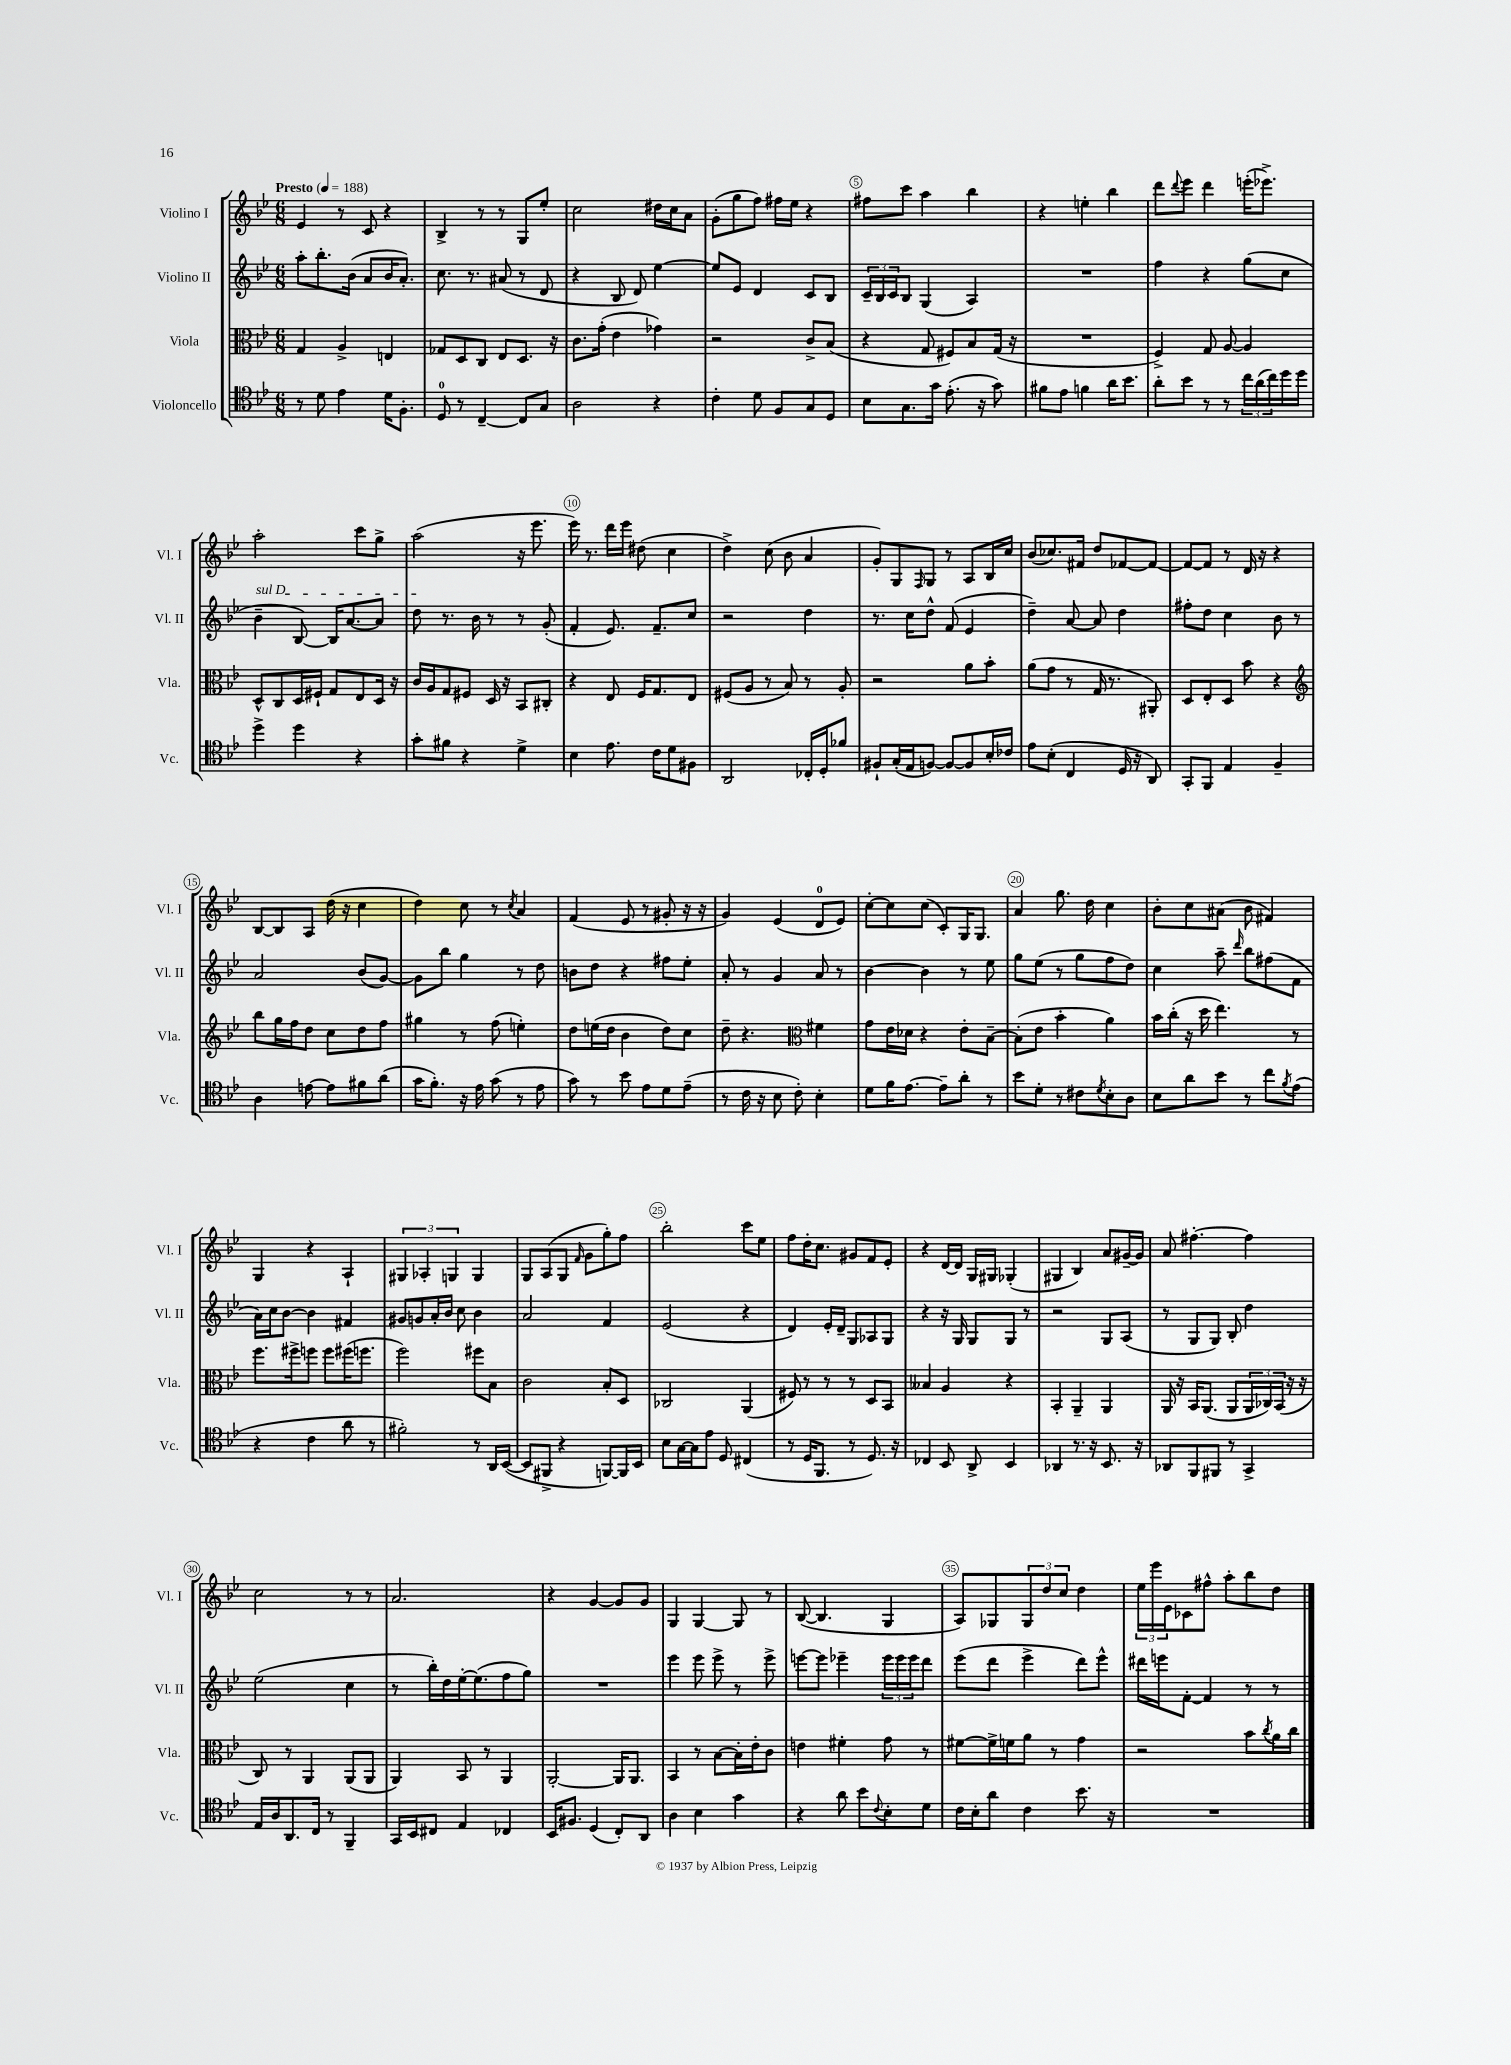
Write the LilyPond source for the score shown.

<<
\new StaffGroup <<
\new Staff = "s0" \with { instrumentName = "Violino I" shortInstrumentName = "Vl. I" } {
    \clef treble \key bes \major \numericTimeSignature \time 6/8 \tempo "Presto" 4 = 188
    ees'4 r8 c'8 r4 |
    bes4-> r8 r8 g8 ees''8-. |
    c''2 dis''16 c''16 a'8 |
    g'8-.( g''8 f''8) fis''16 ees''16 r4 |
    fis''8 c'''8 a''4 bes''4 |
    r4 e''4-. bes''4 |
    d'''8 \appoggiatura { d'''8 } ees'''8 d'''4 e'''16-.( ees'''8.->) |
    a''2-. c'''8 g''8-> |
    a''2( r16 ees'''8. |
    ees'''16) r8. d'''16 ees'''16 dis''8( c''4 |
    d''4->) c''8( bes'8 a'4 |
    g'8-.) g8 \grace { f16 } g8 r8 a8 bes16 c''16 |
    bes'8( ces''8.) fis'16 d''8 fes'8~ fes'8~ |
    fes'8~ fes'8 r8 d'16 r16 r4 |
    bes8~ bes8 a8 d''16( r16 c''4 |
    d''4) c''8 r8 \acciaccatura { c''8 } a'4 |
    f'4( ees'8 r8 gis'8-. r16 r16 |
    g'4) ees'4( d'8-0 ees'8) |
    c''8~-. c''8 c''8( c'8-.) g16 g8. |
    a'4 g''8. d''16 c''4 |
    bes'8-. c''8 ais'8( bes'8 fis'4) |
    g4 r4 a4-! |
    \tuplet 3/2 { gis4 aes4-. g4 } g4 |
    g8 a8( g8 \grace { f'16 } g'8 g''8-.) f''8 |
    bes''2-. c'''8 ees''8 |
    f''8 d''16-. c''8. gis'8 f'8 ees'8-. |
    r4 d'16~ d'16 g16 gis16 ges4-.( |
    gis4 bes4) a'8 gis'16~-- gis'16 |
    a'8 fis''4.~-. fis''4 |
    c''2 r8 r8 |
    a'2. |
    r4 g'4~ g'8 g'8 |
    g4 g4~ g8 r8 |
    bes8~( bes4. g4 |
    a8) ges8 \tuplet 3/2 { ges8 d''8 c''8 } d''4 |
    \tuplet 3/2 { ees''16 ees'''16 ees'16 } ces'8 fis''8-^ a''8-. bes''8 d''8 \bar "|." |
}
\new Staff = "s1" \with { instrumentName = "Violino II" shortInstrumentName = "Vl. II" } {
    \clef treble \key bes \major \numericTimeSignature \time 6/8
    a''8-. bes''8.-. bes'16( a'8 bes'16 a'8.-.) |
    c''8. r8. ais'8( r8 d'8 |
    r4 bes8 d'8) ees''4~ |
    ees''8 ees'8 d'4 c'8 bes8 |
    \tuplet 3/2 { c'16-- bes16 c'16 } bes8 g4( a4) |
    R2. |
    f''4 r4 g''8( c''8 |
    \once \override TextSpanner.bound-details.left.text = \markup { \italic "sul D" } bes'4--\startTextSpan bes8~) bes16 a'8.~ a'8 |
    d''8\stopTextSpan r8. bes'16 r8 r8 g'8-.( |
    f'4-. ees'8.) f'8.-- c''8 |
    r2 d''4 |
    r8. c''16 d''8-^ f'8( ees'4 |
    d''4--) a'8~ a'8 d''4 |
    fis''8-. d''8 c''4 bes'8 r8 |
    a'2 bes'8( g'8~) |
    g'8 bes''8 g''4 r8 d''8 |
    b'8 d''8 r4 fis''8 ees''8-. |
    a'8-. r8 g'4 a'8 r8 |
    bes'4~ bes'4 r8 ees''8 |
    g''8 ees''8( r8 g''8 f''8 d''8) |
    c''4 a''8-- \grace { d'''16 } bes''8 fis''8( f'8 |
    a'16) c''16 bes'8~ bes'4 fis'4 |
    gis'8 g'8 a'16-. bes'16 c''8 bes'4 |
    a'2 f'4 |
    ees'2( r4 |
    d'4) ees'16-. d'16-- g8 aes8 g8 |
    r4 r16 g16 g8 g8 r8 |
    r2 g8 a8( |
    r8 g8 g8) bes8-. d''4 |
    ees''2( c''4 |
    r8 bes''16-.) d''16 ees''16~-. ees''8.( f''8 g''8) |
    R2. |
    ees'''4 ees'''8 ees'''8-> r8 ees'''8-> |
    e'''8~ e'''8 ees'''4-- \tuplet 3/2 { ees'''16 ees'''16 ees'''16 } d'''8 |
    ees'''8( d'''8 ees'''4-> d'''8) ees'''8-^ |
    dis'''16 e'''16 f'8~-. f'4 r8 r8 \bar "|." |
}
\new Staff = "s2" \with { instrumentName = "Viola" shortInstrumentName = "Vla." } {
    \clef alto \key bes \major \numericTimeSignature \time 6/8
    g4 a4-> e4 |
    ges8 d8 c8 ees8 d8. r16 |
    c'8. g'16-.( ees'4 ges'4) |
    r2 c'8-> bes8( |
    r4 g8 fis8) bes8 g16( r16 |
    R2. |
    f4->) g8 a8~ a4 |
    d8-^ c8 d16 fis16-! g8 ees8 d16 r16 |
    c'16 a16 g8 fis8 d16 r16 bes,8 cis8-. |
    r4 ees8 f16 g8. ees8 |
    fis8( a8 r8 bes8) r8 a8-. |
    r2 a'8 bes'8-. |
    a'8( g'8 r8 g16 r8. ais,8-.) |
    d8 ees8-. d8 bes'8 r4 |
    \clef treble bes''8 g''16 f''16 d''8 c''8 d''8 f''8 |
    gis''4 r8 f''8( e''4-.) |
    d''8 e''16( d''16 bes'4 d''8) c''8 |
    d''8-- r4. \clef alto fis'4 |
    g'8 ees'16 des'16 r4 ees'8-. bes8~-- |
    bes8-.( ees'8 bes'4-. a'4) |
    bes'16 c''16-.( r16 d''16 ees''4.) r8 |
    f''8. fis''16-> f''8 f''8 fis''16( f''8. |
    f''2) fis''8 bes8 |
    c'2 bes8-. d8 |
    ces2 a,4( |
    fis8) r8 r8 r8 d8 bes,8 |
    beses4 a4 r4 |
    bes,4-. a,4-- a,4 |
    a,16 r16 bes,16 a,8.( a,8 \tuplet 3/2 { a,16 ces16) bes,16( } r16 r16 |
    c8) r8 a,4 a,8( a,8 |
    a,4) bes,8 r8 a,4 |
    a,2~-. a,16 a,8. |
    bes,4 r8 bes8~ bes16-. ees'16-. c'8 |
    e'4 fis'4-. g'8 r8 |
    fis'8~ fis'16-> f'16 a'8 r8 g'4 |
    r2 bes'8 \acciaccatura { c''8 } a'16 c''16 \bar "|." |
}
\new Staff = "s3" \with { instrumentName = "Violoncello" shortInstrumentName = "Vc." } {
    \clef tenor \key bes \major \numericTimeSignature \time 6/8
    r8 d'8 ees'4 d'16 f8.-. |
    d8-0 r8 c4~-- c8 g8 |
    a2 r4 |
    c'4-. d'8 f8 g8 d8 |
    bes8 g8. g'16 ees'8.-.( r16 g'8) |
    fis'8 ees'8 f'4 a'16 bes'8. |
    a'8-. bes'8 r8 r8 \tuplet 3/2 { c''16 a'16( c''16) } d''16 d''16 |
    d''4-> d''4 r4 |
    g'8-. fis'8 r4 d'4-> |
    bes4 ees'8. c'16 d'8 fis8 |
    a,2 ces16-. d16-. fes'8 |
    fis8-! g16-.( ees16 f8~) f8~ f8 bes16-. ces'16 |
    ees'8 bes8-.( c4 d16 r16 a,8) |
    g,8-. f,8 ees4 f4-- |
    a4 e'8~ e'8 fis'8 a'8( |
    g'16 f'8.-.) r16 ees'16 g'8( r8 ees'8 |
    g'8) r8 bes'8 ees'8 d'8 ees'8--( |
    r8 c'16 r16 bes8 c'8-.) bes4-. |
    d'8 f'16 ees'8.~ ees'8-- a'8-. r8 |
    bes'8 d'8-. r8 cis'8 \acciaccatura { d'8 } bes8-. a8 |
    bes8 a'8 bes'8 r8 c''8 \acciaccatura { f'8 } ees'8( |
    r4 c'4 a'8 r8 |
    fis'2-.) r8 a,16 bes,16~( |
    bes,8 fis,8-> r4 f,8~) f,16 bes,16 |
    bes8 g16~ g16 ees'8 d8 cis4( |
    r8 d16 f,8. r8 d8.) r16 |
    ces4 bes,8 a,8-> bes,4 |
    aes,4 r8. r16 bes,8. r16 |
    aes,8 f,8 fis,8 r8 g,4-> |
    ees16 a16 a,8. c16 r8 f,4-- |
    g,16 bes,16 cis8 ees4 ces4 |
    bes,16 fis8. d4( c8-.) a,8 |
    a4 bes4 g'4 |
    r4 a'8 bes'8 \appoggiatura { c'8 } bes8-. d'8 |
    c'16 bes16-. a'8 c'4 bes'8. r16 |
    R2. \bar "|." |
}
>>
>>
\layout { \context { \Score \override BarNumber.break-visibility = ##(#f #t #t) barNumberVisibility = #(every-nth-bar-number-visible 5) \override BarNumber.stencil = #(make-stencil-circler 0.1 0.3 ly:text-interface::print) } }
